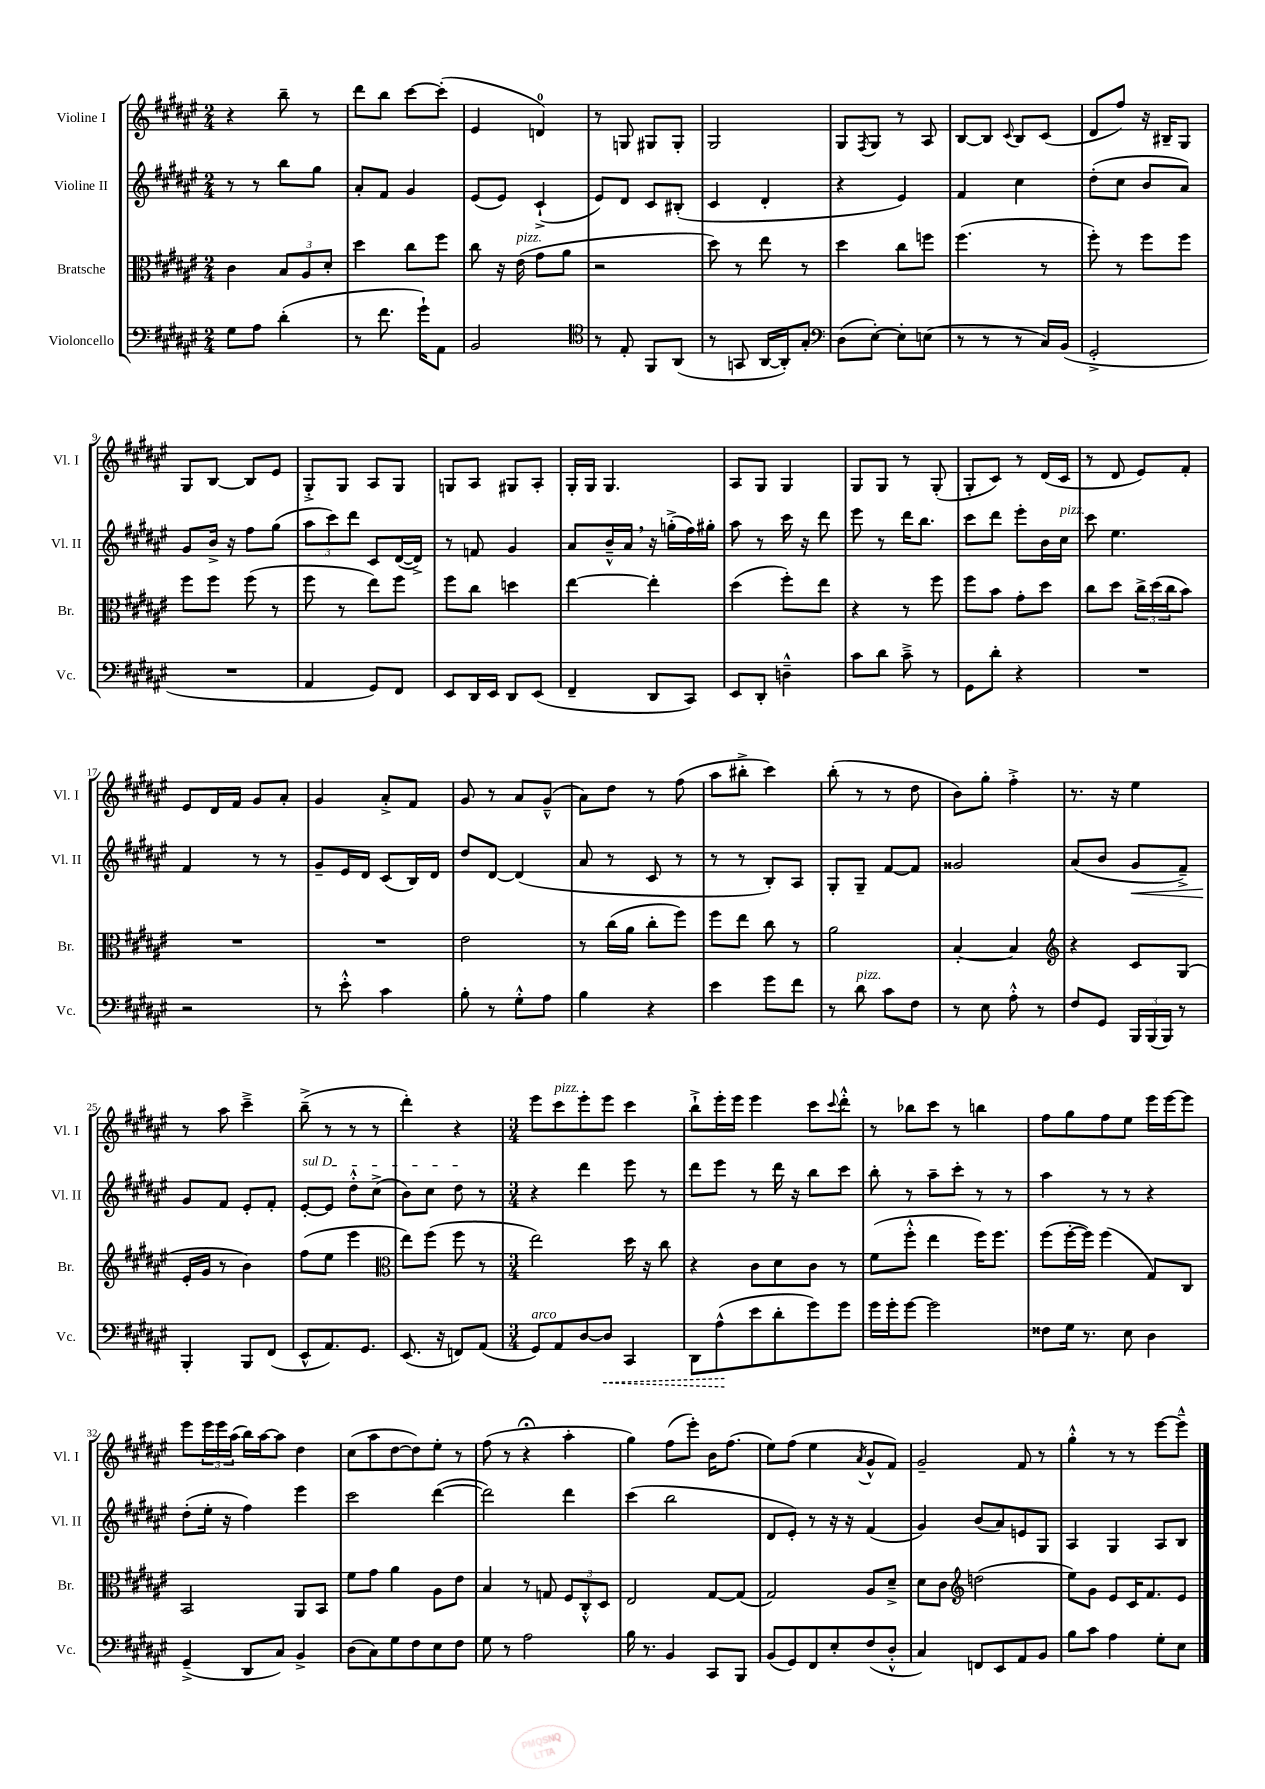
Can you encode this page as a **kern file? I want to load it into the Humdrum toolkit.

**kern	**dynam	**kern	**kern	**dynam	**kern
*part4	*part4	*part3	*part2	*part2	*part1
*staff4	*staff4	*staff3	*staff2	*staff2	*staff1
*I"Violoncello	*	*I"Bratsche	*I"Violine II	*	*I"Violine I
*I'Vc.	*	*I'Br.	*I'Vl. II	*	*I'Vl. I
*clefF4	*	*clefC3	*clefG2	*	*clefG2
*k[f#c#g#d#a#e#]	*	*k[f#c#g#d#a#e#]	*k[f#c#g#d#a#e#]	*	*k[f#c#g#d#a#e#]
*M2/4	*	*M2/4	*M2/4	*	*M2/4
=1	=1	=1	=1	=1	=1
8G#\L	.	4c#\	8r	.	4r
8A#\J	.	.	8r	.	.
(4d#'\	.	12B/L	8bb\L	.	8bb~\
.	.	12A#/	.	.	.
.	.	.	8gg#\J	.	8r
.	.	12d#'/J	.	.	.
=2	=2	=2	=2	=2	=2
8r	.	4dd#\	8a#'/L	.	8ddd#\L
8.f#\	.	.	8f#/J	.	8bb\J
.	.	8cc#\L	4g#/	.	[8ccc#\L
16g#`\KL)	.	.	.	.	.
8AA#\J	.	8ff#\J	.	.	(8ccc#'\J]
=3	=3	=3	=3	=3	=3
2BB/	.	8cc#\	(8e#/L	.	4e#/
.	.	16r	8e#/J)	.	.
!	!	!LO:TX:a:i:t=pizz.	!	!	!
.	.	(16e#\	.	.	.
.	.	8g#\L	(4c#`^/	.	4dn/)
.	.	8a#\J	.	.	.
=4	=4	=4	=4	=4	=4
*clefC4	*	*	*	*	*
8r	.	2r	8e#/L)	.	8r
8E#'/	.	.	8d#/J	.	8Gn/
8FF#/L	.	.	8c#/L	.	8G#X/L
(8AA#/J	.	.	(8B#X'/J	.	8G#'/J
=5	=5	=5	=5	=5	=5
8r	.	8dd#\)	4c#/	.	2G#/
8GGn/	.	8r	.	.	.
[16AA#/LL	.	8ee#\	4d#'/	.	.
16AA#'/J])	.	.	.	.	.
8G#'/J	.	8r	.	.	.
=6	=6	=6	=6	=6	=6
*clefF4	*	*	*	*	*
(8D#\L	.	4dd#\	4r	.	8G#/L
.	.	.	.	.	8qF#/
[8E#'\J)	.	.	.	.	8G#/J
8E#'\L]	.	8cc#\L	4e#/)	.	8r
(8En\J	.	8ffn\J	.	.	8A#/
=7	=7	=7	=7	=7	=7
8r	.	(4.ff#\	4f#/	.	[8B/L
8r	.	.	.	.	8B/J]
.	.	.	.	.	8qqc#/
8r	.	.	4cc#\	.	8B/L
16C#/LL)	.	8r	.	.	(8c#/J
(16BB/JJ	.	.	.	.	.
=8	=8	=8	=8	=8	=8
2GG#'^/	.	8ff#'\)	(8dd#'\L	.	8d#/L
.	.	8r	8cc#\J	.	8ff#/J)
.	.	8ff#\L	8b/L	.	16r
.	.	.	.	.	16B#X~/KL
.	.	8ff#\J	8a#/J)	.	8G#/J
!!LO:LB:g=z
=9	=9	=9	=9	=9	=9
2r	.	8ff#\L	8g#/L	.	8G#/L
.	.	8ff#\J	16b^/Jk	.	[8B/J
.	.	.	16r	.	.
.	.	(8ff#\	8ff#\L	.	8B/L]
.	.	8r	(8gg#\J	.	8e#/J
=10	=10	=10	=10	=10	=10
4AA#/	.	8ff#\	12aa#\L	.	8G#'^/L
.	.	.	12ccc#\)	.	.
.	.	8r	.	.	8G#/J
.	.	.	12ddd#\J	.	.
8GG#/L)	.	8ee#\L)	8c#/L	.	8A#/L
8FF#/J	.	8ff#\J	([16d#/L	.	8G#/J
.	.	.	16d#^/JJ])	.	.
=11	=11	=11	=11	=11	=11
8EE#/L	.	8ff#\L	8r	.	8Gn/L
16DD#/L	.	8cc#\J	8fn/	.	8A#/J
16EE#/JJ	.	.	.	.	.
8DD#/L	.	4ddn\	4g#/	.	8G#X/L
(8EE#/J	.	.	.	.	8A#'/J
=12	=12	=12	=12	=12	=12
4FF#~/	.	[4ee#\	8a#/L	.	16G#'/LL
.	.	.	.	.	16G#/JJ
.	.	.	16b~^^/L	.	4.G#/
.	.	.	16a#,/JJ	.	.
8DD#/L	.	4ee#'\]	16r	.	.
.	.	.	(16ggn'^\LL	.	.
8CC#/J)	.	.	16ff#\)	.	.
.	.	.	16gg#X'\JJ	.	.
=13	=13	=13	=13	=13	=13
8EE#/L	.	(4dd#\	8aa#\	.	8A#/L
8DD#'/J	.	.	8r	.	8G#/J
4Dn~^^\	.	8ff#'\L)	16ccc#\	.	4G#/
.	.	.	16r	.	.
.	.	8ee#\J	8ddd#\	.	.
=14	=14	=14	=14	=14	=14
8c#\L	.	4r	8eee#\	.	8G#/L
8d#\J	.	.	8r	.	8G#/J
8c#~^\	.	8r	16ddd#\KL	.	8r
.	.	.	8.bb\J	.	.
8r	.	8ff#\	.	.	(8G#'/
=15	=15	=15	=15	=15	=15
8GG#\L	.	8ff#\L	8ccc#\L	.	8G#'/L
8d#'\J	.	8b\J	8ddd#\J	.	8c#/J)
4r	.	8g#'\L	8eee#'\L	.	8r
.	.	8dd#\J	16b\L	.	(16d#/LL
!	!	!	!LO:TX:a:i:t=pizz.	!	!
.	.	.	16cc#\JJ	.	16c#/JJ
=16	=16	=16	=16	=16	=16
2r	.	8cc#\L	8ccc#\	.	8r
.	.	8dd#\J	4.ee#\	.	8d#/
.	.	24cc#^\LL	.	.	8e#/L)
.	.	(24dd#\	.	.	.
.	.	24cc#\J	.	.	.
.	.	8b\J)	.	.	8f#'/J
!!LO:LB:g=z
=17	=17	=17	=17	=17	=17
2r	.	2r	4f#/	.	8e#/L
.	.	.	.	.	16d#/L
.	.	.	.	.	16f#/JJ
.	.	.	8r	.	8g#/L
.	.	.	8r	.	8a#'/J
=18	=18	=18	=18	=18	=18
8r	.	2r	8g#~/L	.	4g#/
8e#'^^\	.	.	16e#/L	.	.
.	.	.	16d#/JJ	.	.
4c#\	.	.	(8c#/L	.	8a#'^/L
.	.	.	16B/L)	.	8f#/J
.	.	.	16d#/JJ	.	.
=19	=19	=19	=19	=19	=19
8B'\	.	2e#\	8dd#/L	.	8g#/
8r	.	.	[8d#/J	.	8r
8G#'^^\L	.	.	(4d#/]	.	8a#/L
8A#\J	.	.	.	.	(8g#~^^/J
=20	=20	=20	=20	=20	=20
4B\	.	8r	8a#/	.	8a#\L)
.	.	(16cc#\LL	8r	.	8dd#\J
.	.	16a#\JJ	.	.	.
4r	.	8cc#'\L	8c#/	.	8r
.	.	8ff#\J)	8r	.	(8ff#\
=21	=21	=21	=21	=21	=21
4e#\	.	8ff#\L	8r	.	8aa#\L
.	.	8ee#\J	8r	.	8bb#X'^\J
8g#\L	.	8cc#\	8B'/L)	.	4ccc#\)
8f#\J	.	8r	8A#/J	.	.
=22	=22	=22	=22	=22	=22
8r	.	2a#\	8G#'/L	.	(8bb'\
!LO:TX:a:i:t=pizz.	!	!	!	!	!
8d#\	.	.	8G#~/J	.	8r
8c#\L	.	.	[8f#/L	.	8r
8F#\J	.	.	8f#/J]	.	8dd#\
=23	=23	=23	=23	=23	=23
8r	.	[4B'/	2g##X/	.	8b\L)
8E#\	.	.	.	.	8gg#'\J
8A#'^^\	.	4B/]	.	.	4ff#'^\
8r	.	.	.	.	.
=24	=24	=24	=24	=24	=24
*	*	*clefG2	*	*	*
8F#/L	.	4r	(8a#/L	.	8.r
8GG#/J	.	.	8b/J	.	.
.	.	.	.	.	16r
!	!	!	!	!LO:HP:b	!
24BBB/LL	.	8c#/L	8g#/L	<	4ee#\
(24BBB/	.	.	.	.	.
24BBB/JJ)	.	.	.	.	.
8r	.	(8G#/J	8f#~^/J)	.	.
!!LO:LB:g=z
=25	=25	=25	=25	=25	=25
4BBB'/	.	16e#'/LL	8g#/L	.	8r
.	.	16g#/JJ	.	.	.
.	.	8r	8f#/J	[	8aa#\
8BBB/L	.	4b\)	8e#'/L	.	4ccc#~^\
(8FF#/J	.	.	8f#'/J	.	.
=26	=26	=26	=26	=26	=26
!	!	!	!LO:TX:a:i:t=sul D	!	!
8EE#^^/L	.	(8ff#\L	[8e#'/L	.	(8bb~^\
8.AA#/)	.	8ee#\J	8e#/J]	.	8r
.	.	4eee#\	8dd#'^^\L	.	8r
8.GG#/J	.	.	.	.	.
.	.	.	(8cc#^\J	.	8r
=27	=27	=27	=27	=27	=27
*	*	*clefC3	*	*	*
(8.EE#/	.	8ee#\L)	8b\L)	.	4ddd#'\)
.	.	(8ff#\J	8cc#\J	.	.
16r	.	.	.	.	.
8FFn/L)	.	8ff#\	8dd#\	.	4r
(8AA#/J	.	8r	8r	.	.
=28	=28	=28	=28	=28	=28
*M3/4	*	*M3/4	*M3/4	*	*M3/4
!LO:TX:a:i:t=arco	!	!	!	!	!
8GG#/L)	.	2ee#\)	4r	.	8eee#\L
!	!	!	!	!	!LO:TX:a:i:t=pizz.
8AA#/	.	.	.	.	8ccc#\
[8D#/	.	.	4ddd#\	.	8eee#'\
!	!LO:HP:b	!	!	!	!
8D#/J]	<	.	.	.	8eee#\J
4CC#/	.	16dd#\	8eee#\	.	4ccc#\
.	.	16r	.	.	.
.	.	8cc#\	8r	.	.
=29	=29	=29	=29	=29	=29
8DD#\L	.	4r	8ddd#\L	.	8bb`^\L
(8A#^^\	.	.	8eee#\J	.	16eee#'\L
.	.	.	.	.	16eee#\JJ
8e#\	[	8c#\L	8r	.	4eee#\
8d#'\	.	8d#\	16ddd#\	.	.
.	.	.	16r	.	.
8g#\)	.	8c#\J	8bb\L	.	8ccc#\L
.	.	.	.	.	8qqccc#/
8g#\J	.	8r	8ccc#\J	.	8ddd#'^^\J
=30	=30	=30	=30	=30	=30
16g#\LL	.	(8f#\L	8bb'\	.	8r
16g#'\J	.	.	.	.	.
[8g#\J	.	8ff#'^^\J	8r	.	8bb-X\L
2g#\]	.	4ee#\	8aa#~\L	.	8ccc#\J
.	.	.	8ccc#'\J	.	8r
.	.	16ff#\KL)	8r	.	4bbn\
.	.	8.ff#\J	.	.	.
.	.	.	8r	.	.
=31	=31	=31	=31	=31	=31
8F##X\L	.	(8ff#\L	4aa#\	.	8ff#\L
16G#\Jk	.	[16ff#'\L	.	.	8gg#\
8.r	.	16ff#\JJ])	.	.	.
.	.	(4ff#\	8r	.	8ff#\
8E#\	.	.	8r	.	8ee#\J
4D#\	.	8G#/L)	4r	.	16eee#\LL
.	.	.	.	.	[16eee#\J
.	.	8C#/J	.	.	8eee#\J]
!!LO:LB:g=z
=32	=32	=32	=32	=32	=32
(4GG#~^/	.	2BB/	(8dd#'\L	.	8eee#\L
.	.	.	16ee#'\Jk	.	24eee#\L
.	.	.	.	.	24eee#\
.	.	.	16r	.	.
.	.	.	.	.	(24aa#\JJ
8DD#/L	.	.	4ff#\)	.	16bb\LL)
.	.	.	.	.	[16aa#\J
8C#/J)	.	.	.	.	8aa#\J]
4BB^/	.	8AA#/L	4eee#\	.	4dd#\
.	.	8BB/J	.	.	.
=33	=33	=33	=33	=33	=33
(8D#\L	.	8f#\L	2ccc#\	.	(8cc#\L
8C#\)	.	8g#\J	.	.	8aa#\
8G#\	.	4a#\	.	.	[8dd#\
8F#\	.	.	.	.	8dd#\])
8E#\	.	8A#\L	([4ddd#\	.	8ee#'\J
8F#\J	.	8e#\J	.	.	8r
=34	=34	=34	=34	=34	=34
8G#\	.	4B/	2ddd#\])	.	(8ff#\
8r	.	.	.	.	8r
2A#\	.	8r	.	.	4r;<
.	.	8Gn/	.	.	.
.	.	12F#/L	4ddd#\	.	4aa#'\
.	.	12C#'^^/	.	.	.
.	.	12D#/J	.	.	.
=35	=35	=35	=35	=35	=35
16B\	.	2E#/	(4ccc#\	.	4gg#\)
8.r	.	.	.	.	.
4BB/	.	.	2bb\	.	(8ff#\L
.	.	.	.	.	8eee#'\J)
8CC#/L	.	[8G#/L	.	.	16b\KL
.	.	.	.	.	(8.ff#\J
8BBB/J	.	(8G#/J]	.	.	.
=36	=36	=36	=36	=36	=36
(8BB/L	.	2G#/)	8d#/L	.	8ee#\L)
8GG#/)	.	.	8e#'/J)	.	(8ff#\J
8FF#/	.	.	8r	.	4ee#\
8E#'/	.	.	16r	.	.
.	.	.	16r	.	.
.	.	.	.	.	8qa#/
(8F#/	.	8A#/L	(4f#/	.	8g#^^/L
8D#'^^/J	.	8d#~^/J	.	.	8f#/J)
=37	=37	=37	=37	=37	=37
4C#/)	.	8d#\L	4g#/)	.	2g#~/
.	.	8c#\J	.	.	.
*	*	*clefG2	*	*	*
8FFn/L	.	(2ddn\	(8b/L	.	.
8EE#/	.	.	8a#/)	.	.
8AA#/	.	.	8en/	.	8f#/
8BB/J	.	.	8G#/J	.	8r
=38	=38	=38	=38	=38	=38
8B\L	.	8ee#\L)	4A#/	.	4gg#'^^\
8c#\J	.	8g#\J	.	.	.
4A#\	.	8e#/L	4G#/	.	8r
.	.	16c#/K	.	.	8r
.	.	8.f#/	.	.	.
8G#'\L	.	.	8A#/L	.	[8eee#\L
8E#\J	.	8e#/J	8B/J	.	8eee#~^^\J]
==	==	==	==	==	==
*-	*-	*-	*-	*-	*-
